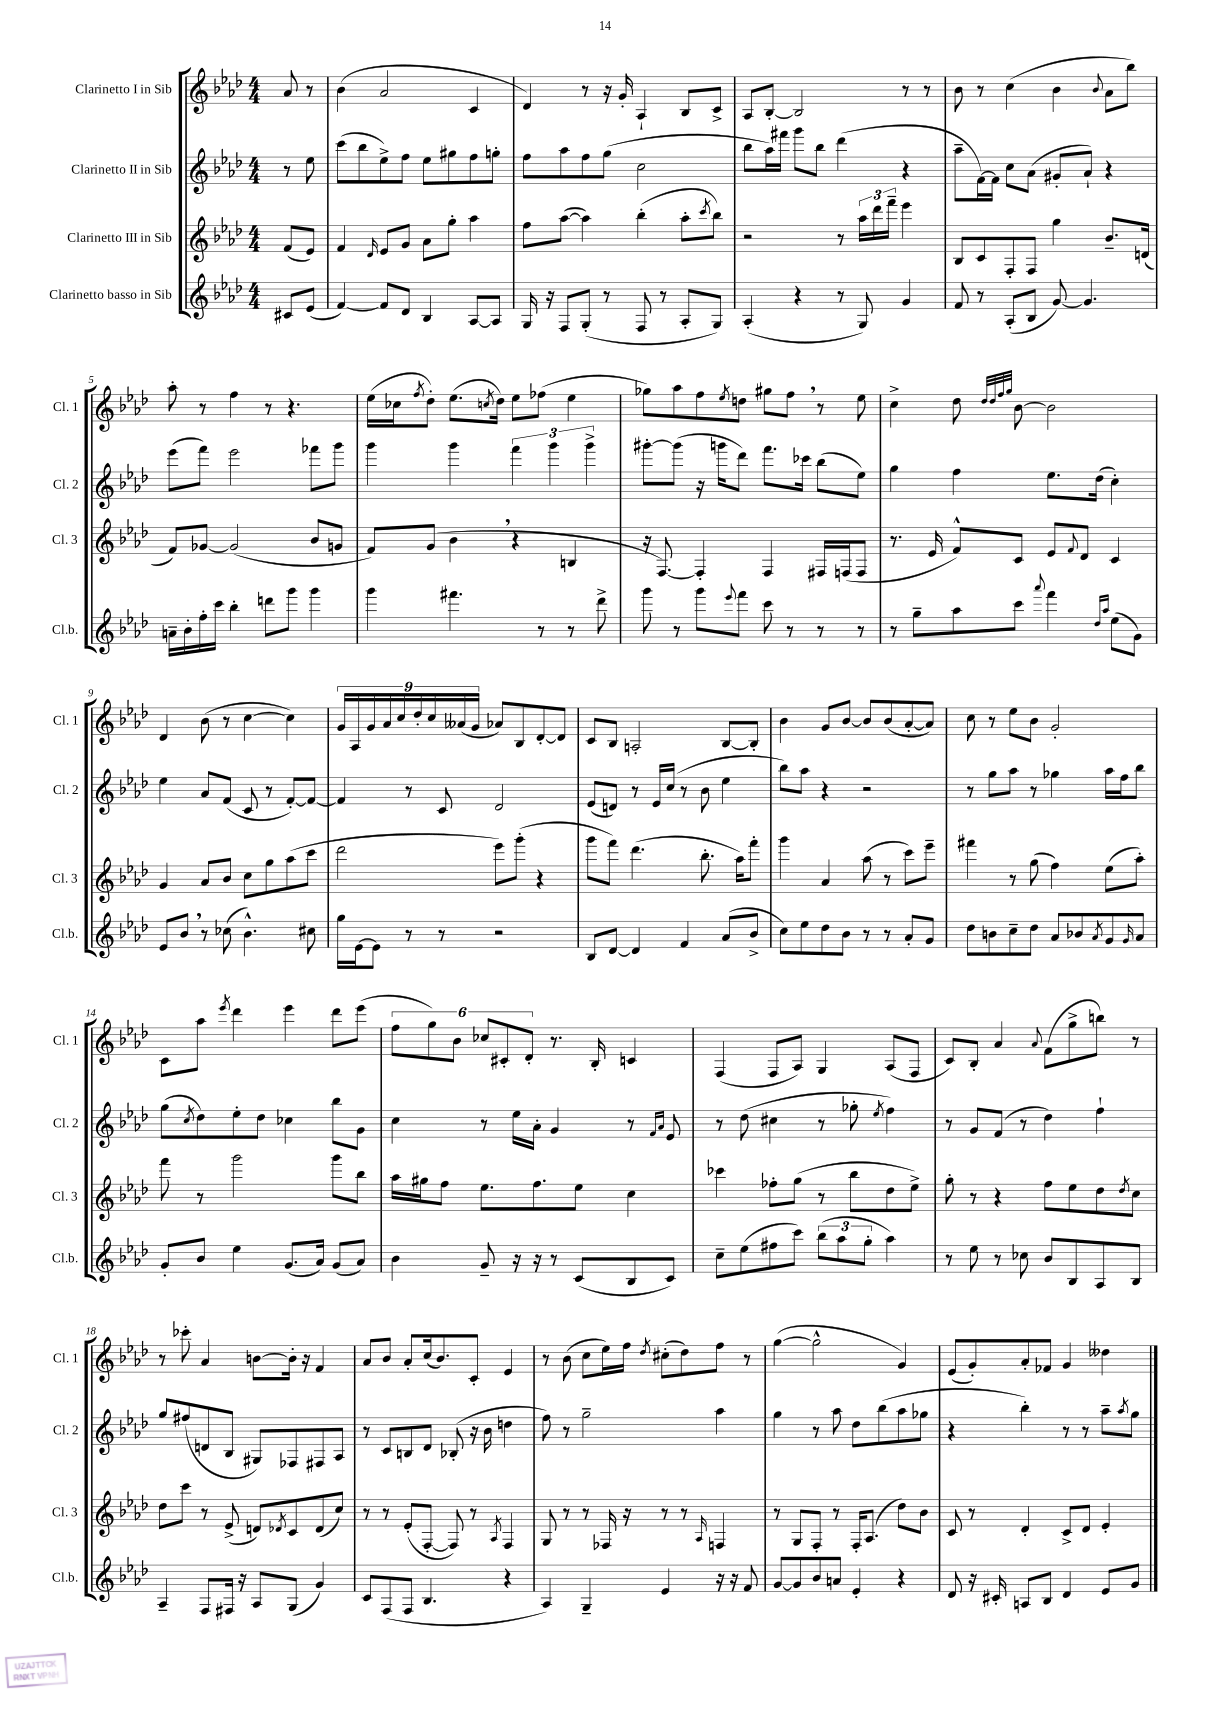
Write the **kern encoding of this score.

**kern	**kern	**kern	**kern
*staff4	*staff3	*staff2	*staff1
*clefG2	*clefG2	*clefG2	*clefG2
*k[b-e-a-d-]	*k[b-e-a-d-]	*k[b-e-a-d-]	*k[b-e-a-d-]
*M4/4	*M4/4	*M4/4	*M4/4
8c#	(8f	8r	8a-
(8e-	8e-)	8ee-	8r
=	=	=	=
[4f)	4f	(8ccc	(4b-
.	.	8bb-	.
.	16qqd-	.	.
8f]	8e-	8ee-^)	2a-
8d-	8g	8ff	.
4B-	8a-	8ee-	.
.	8gg'	8gg#	.
[8A-	4aa-	8ff	4c
8A-]	.	8gg'	.
=	=	=	=
16G	8ff	8ff	4d-)
16r	.	.	.
8F	([8aa-	8aa-	.
(8G'	4aa-])	8ff	8r
8r	.	(8gg	16r
.	.	.	16g'
8F	(4bb-'	2cc	4A-`
8r	.	.	.
8A-'	8aa-'	.	8B-
.	8qccc	.	.
8G)	8bb-)	.	8c^
=	=	=	=
(4A-'	2r	8bb-	8A-
.	.	16aa-)	[8B-'
.	.	16fff#	.
4r	.	8ggg	2B-]
.	.	8bb-	.
8r	8r	(4ddd-	.
8G)	24aa-	.	.
.	24ddd-	.	.
.	24fff~	.	.
4g	4eee-	4r	8r
.	.	.	8r
=	=	=	=
8f	8B-	8aa-~	8b-
8r	8c	[16f)	8r
.	.	16f]	.
(8A-'	8F'	8cc	(4cc
8B-	8F	(8a-	.
[8g)	4gg	8g#'	4b-
4.g]	.	8a-`)	.
.	.	.	8qqb-
.	8.b-~	4r	8a-
.	.	.	8bb-)
.	(16d	.	.
=	=	=	=
16a~	8f)	(8eee-	8aa-'
16b-'	.	.	.
16ff'	[8g-	8fff)	8r
16ccc	.	.	.
4bb-'	(2g-]	2eee-	4ff
8ddd	.	.	8r
8ggg	.	.	4.r
4ggg	8b-	8fff-	.
.	8g	8ggg	.
=	=	=	=
4ggg	8f)	4ggg	(16ee-
.	.	.	16cc-
.	.	.	8qff
.	(8g	.	8dd-')
4.fff#	4b-	4ggg	(8.ee-
.	.	.	8qcc
.	.	.	16dd-)
.	4r	6fff	8ee-
8r	.	.	(8ff-
.	.	6ggg	.
8r	4B	.	4ee-
.	.	6ggg^	.
8ddd-^	.	.	.
=	=	=	=
8ggg	16r	[8ggg#'	8gg-)
.	[8.F)	.	.
8r	.	(8ggg#]	8aa-
8ggg	4F']	16r	8ff
.	.	16ggg	.
8qqeee-	.	.	8qee-
8fff	.	8ddd-)	8dd
8ccc	4F	8.fff	8gg#
8r	.	.	8ff
.	.	16ccc-	.
8r	16F#	(8bb-	8r
.	(16F	.	.
8r	8F	8ee-)	8ee-
=	=	=	=
8r	8.r	4gg	4cc^
8gg~	.	.	.
.	16e-	.	.
8aa-	8f^^)	4ff	8dd-
.	.	.	32qqdd-
.	.	.	32qqdd-
.	.	.	32qqff
.	.	.	32qqgg
8ccc	8c	.	[8b-
8qqaaa-	.	.	.
4fff	8e-	8.ee-	2b-]
.	8qqf	.	.
.	8d-	.	.
.	.	(16dd-	.
16qqdd-	.	.	.
16qqaa-	.	.	.
(8ee-	4c	4cc')	.
8g)	.	.	.
=	=	=	=
8e-	4g	4ee-	4d-
8b-	.	.	.
8r	8a-	8a-	(8b-
(8cc-	8b-	(8f	8r
4.b-^^)	8cc	8c	[4cc
.	8gg	8r	.
.	(8aa-	[8f')	4cc])
8cc#	8ccc	8f_	.
=	=	=	=
16gg	2ddd-	4f]	18g
.	.	.	18A-
[16e-	.	.	.
.	.	.	18g
8e-]	.	.	.
.	.	.	18a-
.	.	.	18cc
8r	.	8r	.
.	.	.	18dd-'
.	.	.	18cc
8r	.	8c	.
.	.	.	(18a--
.	.	.	18g
2r	8eee-)	2d-	8a-)
.	(8ggg'	.	8B-
.	4r	.	[8d-'
.	.	.	8d-]
=	=	=	=
8B-	8ggg	(8e-	8c
[8d-	8fff)	8d)	8B-
4d-]	(4.ddd-	8r	2A'
.	.	16e-	.
.	.	(16cc	.
4f	.	8r	.
.	8.bb-'	8b-	.
(8a-	.	4ee-	[8B-
.	16aa-)	.	.
8b-^	8fff'	.	8B-']
=	=	=	=
8cc)	4ggg	8bb-)	4b-
8ee-	.	8aa-	.
8dd-	4a-	4r	8g
8b-	.	.	[8b-
8r	(8aa-	2r	8b-]
8r	8r	.	(8b-
8a-'	8ccc)	.	[8a-'
8g	8eee-~	.	8a-])
=	=	=	=
8dd-	4fff#	8r	8cc
8b	.	8gg	8r
8cc~	8r	8aa-	8ee-
8dd-	(8gg	8r	8b-
8a-	4ff)	4gg-	2g'
8b-	.	.	.
8qa-	.	.	.
8g	(8ee-	16aa-	.
.	.	16ff	.
16qqg	.	.	.
8a-	8aa-')	8bb-	.
=	=	=	=
8g'	8fff	(8gg	8c
.	.	8qcc	.
8b-	8r	8dd-)	8aa-
.	.	.	8qeee-
4ee-	2ggg	8ee-'	4ddd-
.	.	8dd-	.
(8.g	.	4cc-	4eee-
16a-)	.	.	.
(8g	8ggg	8bb-	8ddd-
8a-)	8bb-	8g	(8eee-
=	=	=	=
4b-	16aa-	4cc	12ff
.	16gg#	.	.
.	.	.	12gg)
.	8ff	.	.
.	.	.	12b-
8g~	8.ee-	8r	12cc-
.	.	.	12c#'
16r	.	16ee-	.
.	.	.	12d-'
16r	8.ff	16a-'	.
8r	.	4g	8.r
(8c	8ee-	.	.
.	.	.	16B-'
8B-	4cc	8r	4c
.	.	16qqf	.
.	.	16qqa-	.
8c)	.	8e-	.
=	=	=	=
8cc~	4ccc-	8r	(4F
(8ee-	.	(8dd-	.
8ff#	8ff-'	4cc#	8F
8ccc)	(8gg	.	8A-)
(12bb-	8r	8r	4G
12aa-	.	.	.
.	8bb-	8gg-'	.
12gg'	.	.	.
.	.	8qee-	.
4aa-)	8dd-	4ff)	(8A-
.	8ee-^)	.	8F
=	=	=	=
8r	8gg'	8r	8c)
8ee-	8r	8g	8B-'
8r	4r	(8f	4a-
8cc-	.	8r	.
.	.	.	8qqa-
8b-	8ff	4dd-)	(8f
8B-	8ee-	.	8gg^
8A-	8dd-	4ff`	8bb)
.	8qdd-	.	.
8B-	8cc	.	8r
=	=	=	=
4A-~	8dd-	8gg	8r
.	8ccc	(8ff#	8ccc-'
8F	8r	8d	4a-
16F#	(8e-^	8B-	.
16r	.	.	.
8A-	8d)	8G#)	[8b
.	8qd-	.	.
(8G	8c	8F-	16b']
.	.	.	16r
4g)	(8d-	8F#	4f
.	8cc)	8A-	.
=	=	=	=
8c	8r	8r	8a-
(8F	8r	8c	8b-
8F	(8e-'	8B	8a-'
4.B-	[8F'	8d-	(16cc
.	.	.	8.b-)
.	8F])	(8B-'	.
.	8r	16r	8c'
.	.	16b-	.
.	8qA-	.	.
4r	4F	4dd	4e-
=	=	=	=
4A-)	8G	8ff)	8r
.	8r	8r	(8b-
4G~	8r	2gg~	8cc
.	16F-	.	16ee-)
.	16r	.	16ff
.	.	.	8qdd-
4e-	8r	.	(8cc#'
.	8r	.	8dd-)
.	16qqA-	.	.
16r	4F	4aa-	8ff
16r	.	.	.
8f	.	.	8r
=	=	=	=
[8g	8r	4gg	([4gg
8g]	8G	.	.
8b-	8F'	8r	2gg^^]
8a	8r	8aa-	.
4e-'	16F'	8dd-	.
.	(8.A-	.	.
.	.	(8bb-	.
4r	8dd-)	8aa-	4g)
.	8b-	8gg-	.
=	=	=	=
8d-	8c	4r	(8e-
16r	8r	.	8g')
16c#'	.	.	.
8A	4d-'	4bb-')	8a-'
8B-	.	.	8f-
4d-	8c^	8r	4g
.	8d-	8r	.
8e-	4e-'	8aa-~	4dd--
.	.	8qaa-	.
8g	.	8gg	.
==	==	==	==
*-	*-	*-	*-
